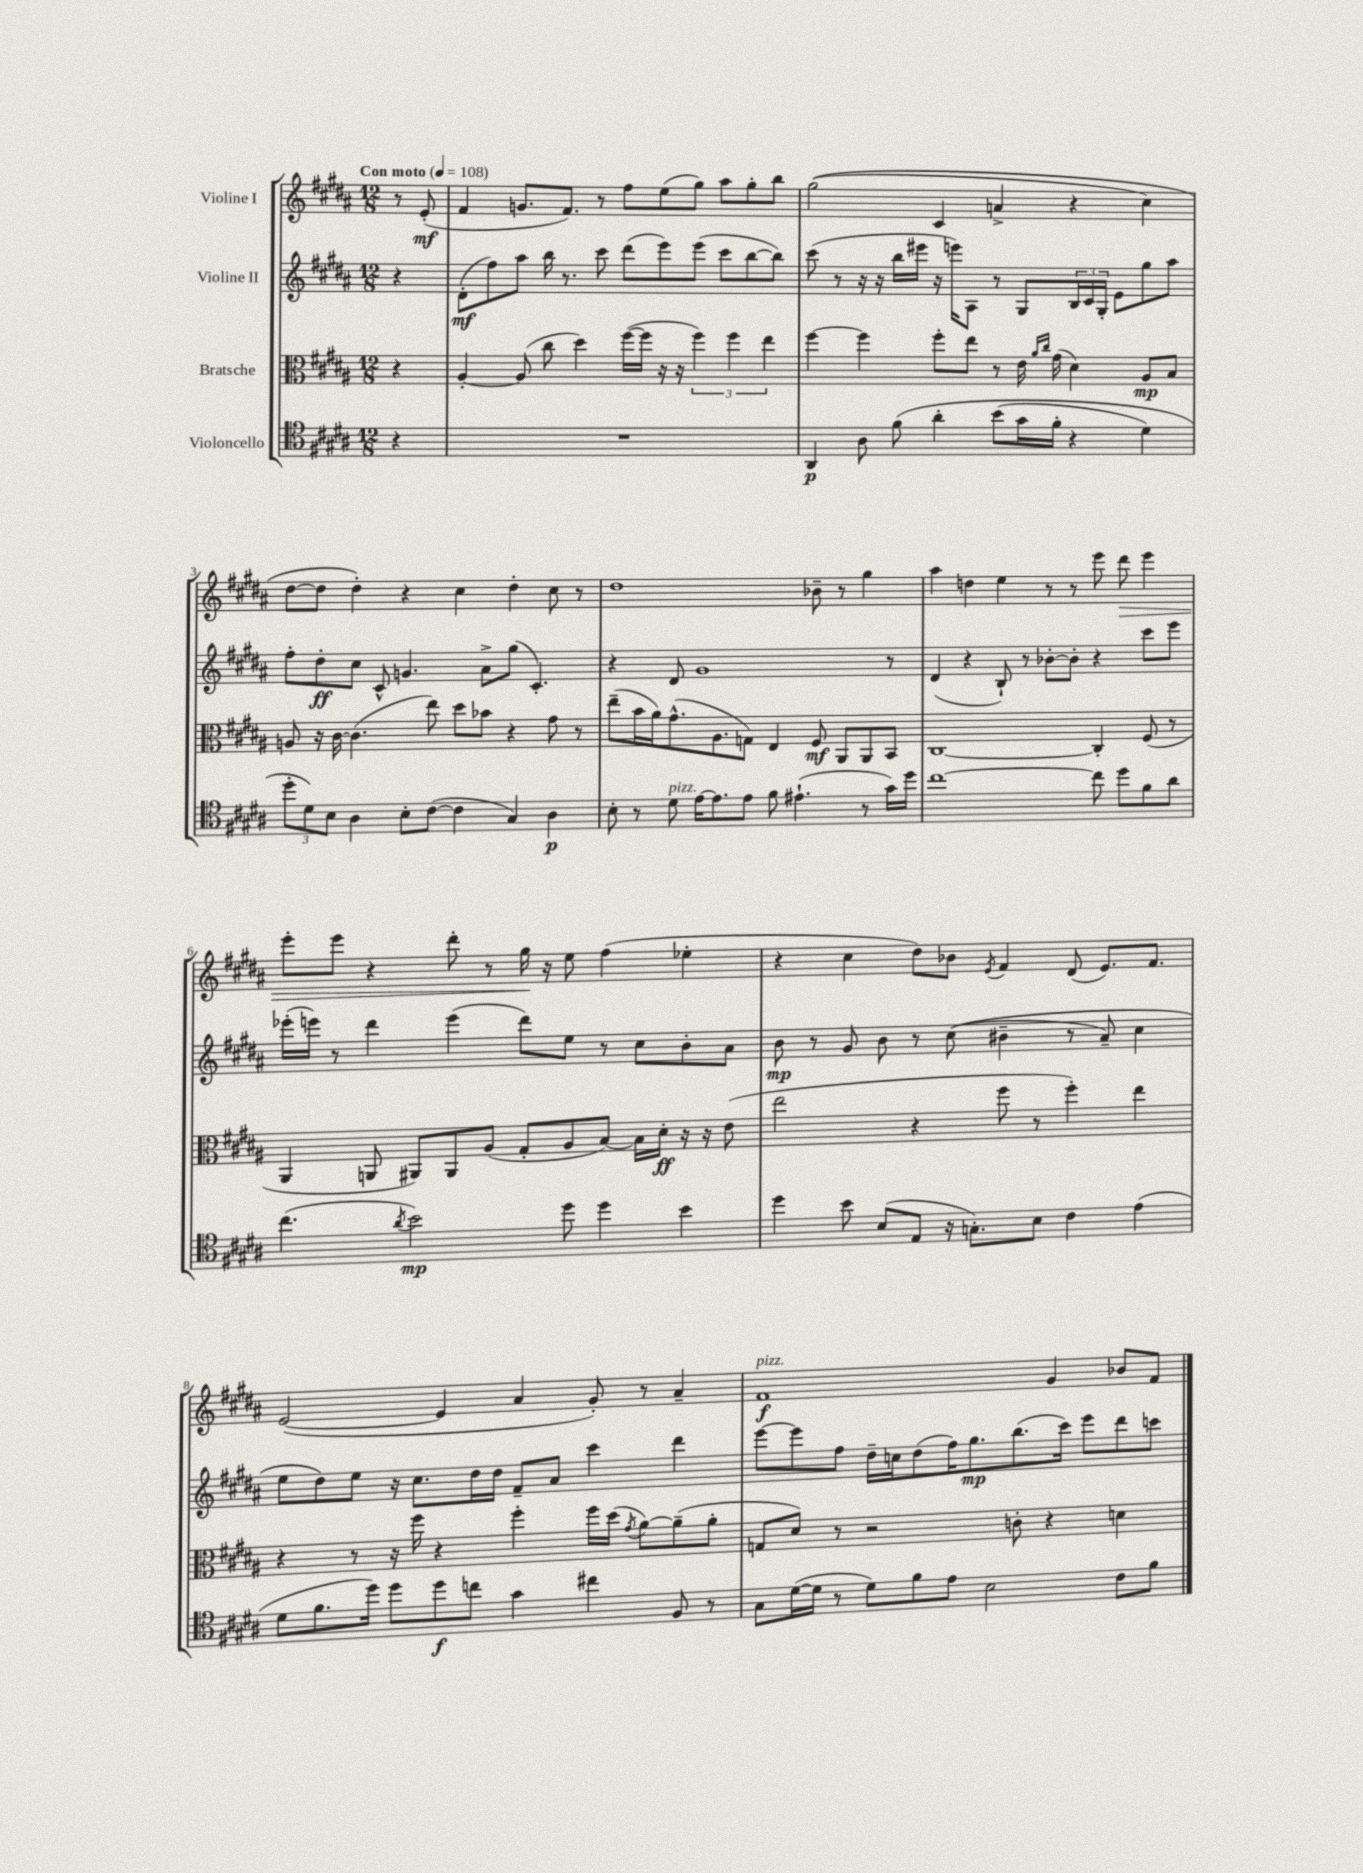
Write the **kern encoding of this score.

**kern	**kern	**kern	**kern
*staff4	*staff3	*staff2	*staff1
*clefC4	*clefC3	*clefG2	*clefG2
*k[f#c#g#d#a#]	*k[f#c#g#d#a#]	*k[f#c#g#d#a#]	*k[f#c#g#d#a#]
*M12/8	*M12/8	*M12/8	*M12/8
*MM108	*MM108	*MM108	*MM108
4r	4r	4r	8r
.	.	.	(8e'
=	=	=	=
1.r	[4A#'	(8d#'	4f#
.	.	8ff#)	.
.	(8A#]	8aa#	8.g
.	8cc#	16bb	.
.	.	8.r	8.f#)
.	4dd#)	.	.
.	.	8ccc#	8r
.	([16ff#	(8ddd#	8ff#
.	16ff#]	.	.
.	16r	8eee)	(8ee
.	16r	.	.
.	6ff#)	(8eee	8gg#)
.	.	8ccc#	8aa#
.	6ff#	.	.
.	.	[8bb	8gg#'
.	6ee	.	.
.	.	8bb])	8bb
=	=	=	=
4AA#	[4ff#	(8ccc#	&((2gg#
.	.	8r	.
8A#	4ff#]	16r	.
.	.	16r	.
&(8f#	.	16bb	.
.	.	16eee#	.
4a#'	8ff#'	16r	4c#
.	.	16eee)	.
.	8ee	8A#	.
(8b	8r	8r	4a^
16g#	16e	8G#	.
.	16qqa#	.	.
.	16qqcc#	.	.
16f#'	(16g#	.	.
4r	4d#)	24B	4r
.	.	24c#	.
.	.	24G#'	.
.	.	8e	.
4d#)	8A#	8gg#	4cc#)
.	8B	8aa#	.
=	=	=	=
12dd#'	8A	8ff#'	[8dd#
12d#&)	.	.	.
.	16r	8dd#'	8dd#]
12B	.	.	.
.	[16c#	.	.
4A#	(4.c#]	8cc#	4dd#'&)
.	.	8c#^^	.
8B'	.	4.g	4r
([8c#	8ee)	.	.
4c#]	8dd#	.	4cc#
.	8b-	8a#^	.
4G#)	4r	(8gg#	4dd#'
.	.	4.c#')	.
4A#	8g#	.	8cc#
.	8r	.	8r
=	=	=	=
8B'	(8ee~	4r	1dd#
8r	16b	.	.
.	16a#)	.	.
8d#	(8.g#^^	8d#	.
[16e	.	1g#	.
8.e]	8.A#	.	.
8e	8G)	.	.
8f#	4E	.	.
(4.e#`	.	.	.
.	8F#	.	8b-~
.	8AA#	.	8r
8r	8AA#	.	4gg#
16g#)	8BB	8r	.
16dd#	.	.	.
=	=	=	=
[1cc#	[1C#	(4d#	4aa#
.	.	4r	4dd
.	.	8B`)	4ee
.	.	8r	.
.	.	[8b-'	8r
.	.	8b-']	8r
8cc#]	4C#']	4r	8eee
8dd#	.	.	8ddd#
8f#	(8F#	8ccc#	4eee
8a#	8r	8eee	.
=	=	=	=
(4.cc#	4AA#	(16eee-'	8eee'
.	.	16eee)	.
.	.	8r	8eee
.	8AA	4ddd#	4r
8qa#	.	.	.
2b)	8AA#)	.	.
.	8AA#	(4eee	8ddd#'
.	(8A#	.	8r
.	8G#'	8ddd#)	16gg#
.	.	.	16r
8dd#	8A#	8ee	8ee
4dd#	[8B)	8r	(4ff#
.	16B]	8cc#	.
.	16d#'	.	.
4b	16r	8b'	4ee-'
.	16r	.	.
.	(8e	8a#	.
=	=	=	=
4dd#	2ee	8b	4r
.	.	8r	.
8b	.	8g#	4cc#
(8B	.	8b	.
8E	4r	8r	8dd#)
16r	.	&((8cc#	8b-
8.G')	.	.	.
.	.	.	8qe
.	8ff#	4b#~	4f#
8B	8r	.	.
4c#	4ff#')	8r	(8d#
.	.	8a#~)	8.e)
(4e	4ee	4cc#	.
.	.	.	8.f#
=	=	=	=
8d#	4r	8ee	([2e
8.f#	.	8dd#&)	.
.	8r	8ee	.
16dd#)	.	.	.
8dd#	16r	16r	.
.	16ff#	8.cc#	.
8dd#	4r	.	4e]
8cc	.	16dd#	.
.	.	16dd#	.
4g#	4ff#'	8f#~	4a#
.	.	8a#	.
4cc#	16ff#	4ccc#	8g#')
.	(16dd#	.	.
.	8qg#	.	.
.	[8a#)	.	8r
8F#	(8a#~]	4ddd#	4a#~
8r	8a#'	.	.
=	=	=	=
8G#	8G	[8eee	1f#
([16d#	8d#)	8eee]	.
16d#]	.	.	.
8r	8r	8ff#	.
8d#)	2r	16dd#~	.
.	.	16cc	.
8f#	.	(8dd#	.
8e	.	16ff#)	.
.	.	8.gg#	.
2B	.	.	.
.	8c'	(8.bb	.
.	4r	.	4g#
.	.	16ccc#)	.
.	.	8eee	.
8c#	4d	8ddd#	8b-
8f#	.	8ccc	8f#
==	==	==	==
*-	*-	*-	*-
